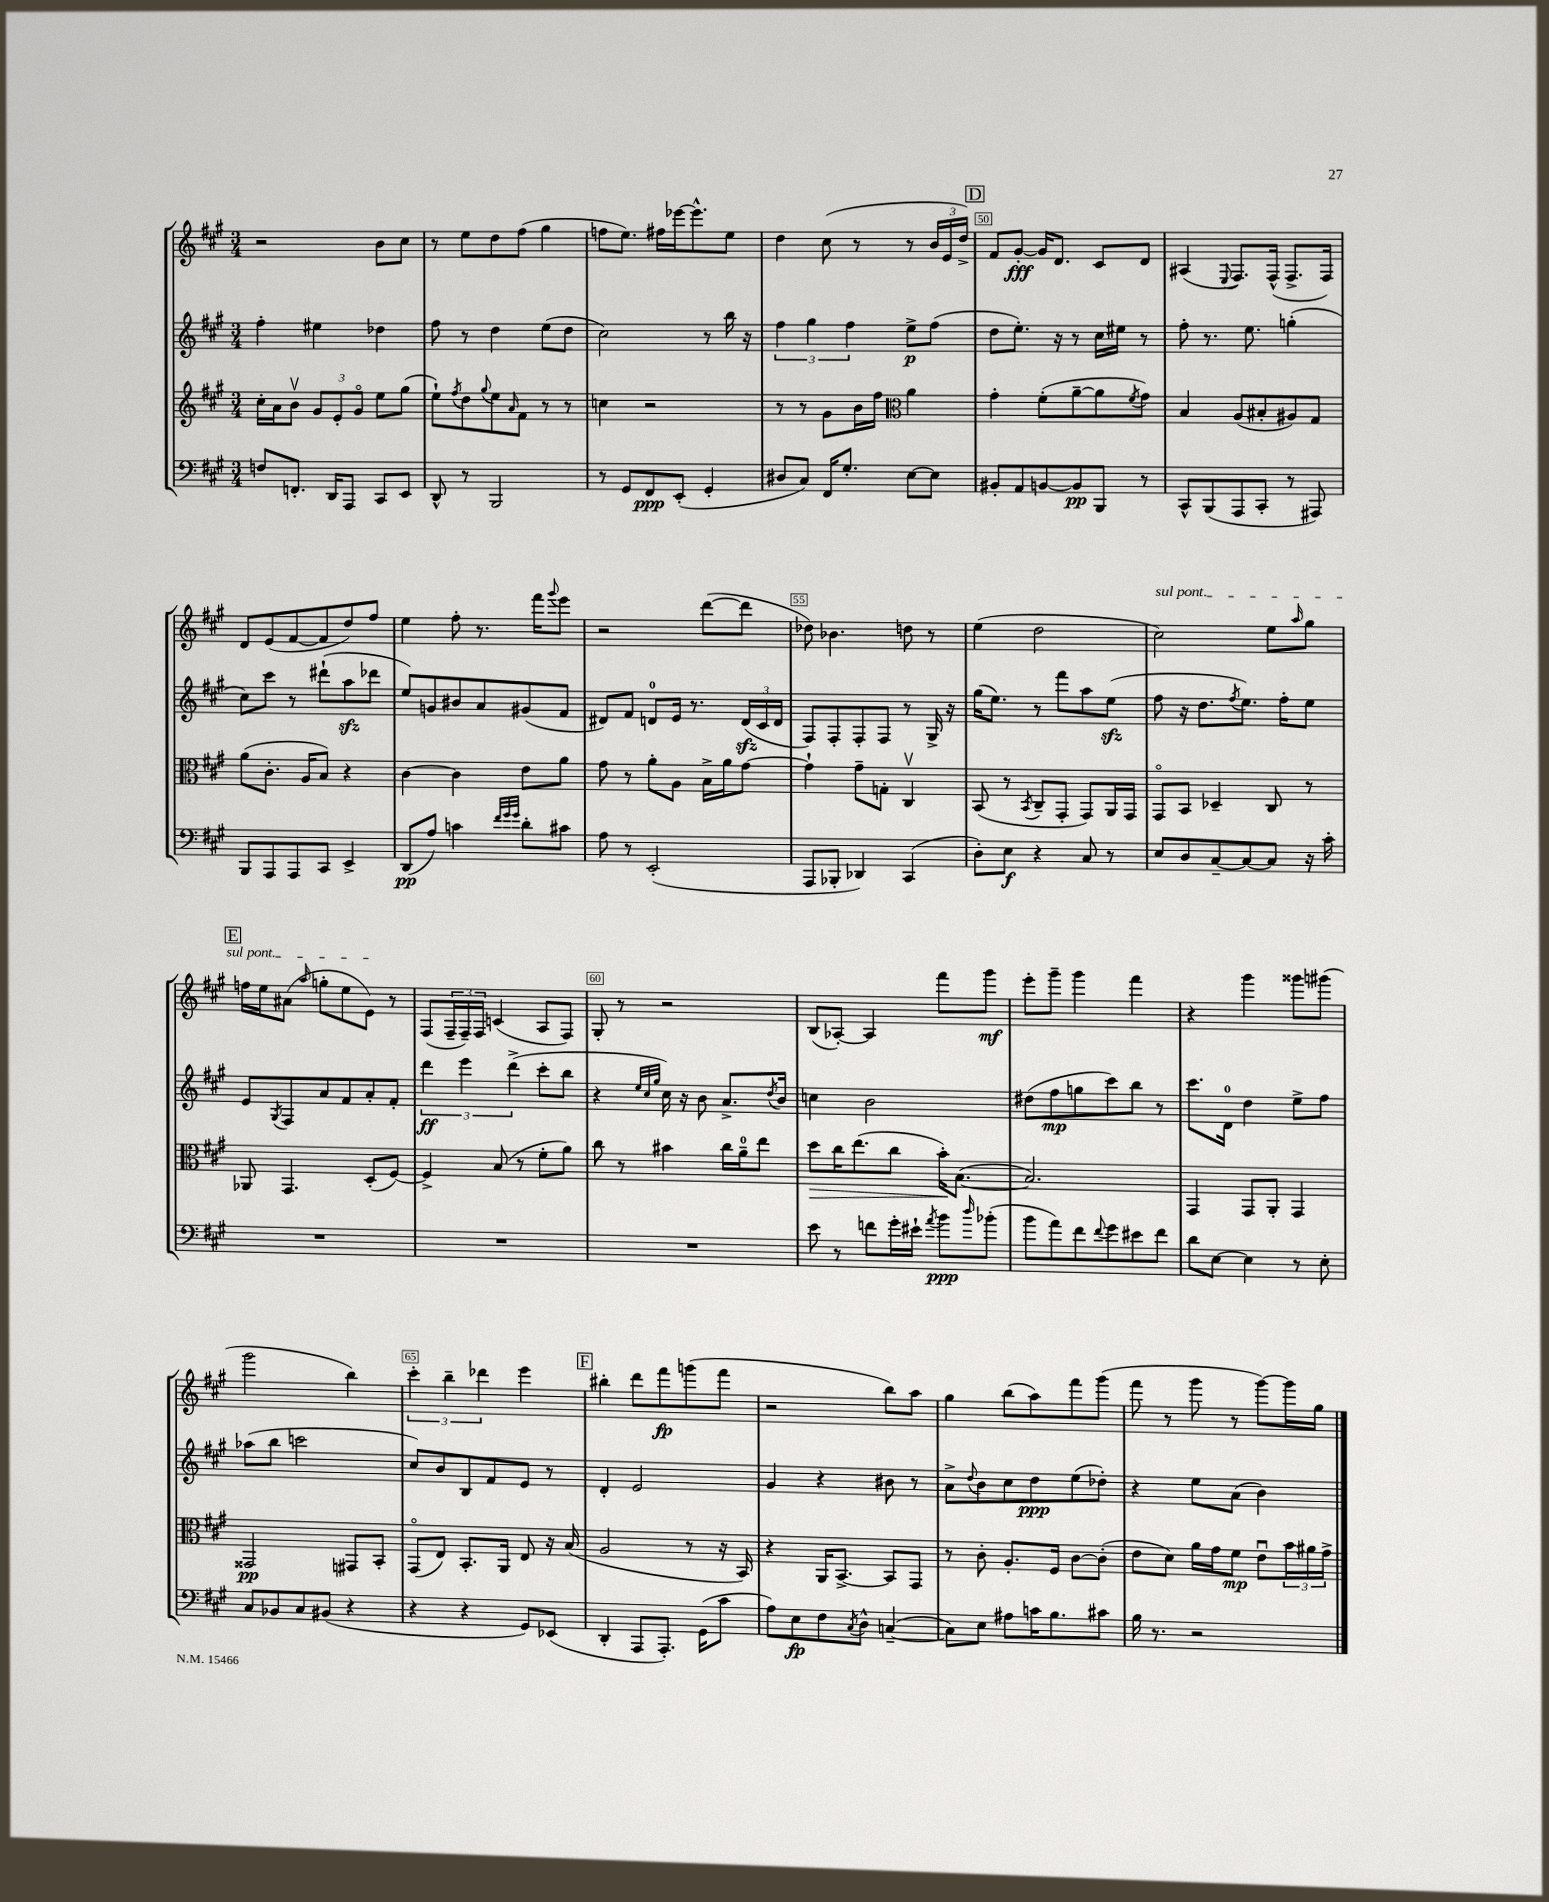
<<
\new StaffGroup <<
\new Staff = "s0" {
    \clef treble \key a \major \numericTimeSignature \time 3/4
    r2 b'8 cis''8 |
    r8 e''8 d''8 fis''8( gis''4 |
    f''8 e''8.) fis''16 ees'''16~ ees'''8.-^ e''8 |
    d''4 cis''8( r8 r8 \tuplet 3/2 { b'16 e'16 d''16->) } |
    \mark \markup { \box "D" } fis'8 gis'8~-.\fff gis'16 d'8. cis'8 d'8 |
    ais4( \appoggiatura { e8 } fis8.) fis16-^( fis8.-> fis16) |
    d'8 e'8( fis'8~ fis'8 d''8) fis''8 |
    e''4 fis''8-. r8. fis'''16 \appoggiatura { gis'''8 } e'''8 |
    r2 d'''8~( d'''8 |
    des''8) bes'4. d''8 r8 |
    e''4( d''2 |
    \once \override TextSpanner.bound-details.left.text = \markup { \italic "sul pont." } cis''2\startTextSpan) e''8 \grace { a''16 } gis''8 |
    \mark \markup { \box "E" } f''16 e''16 ais'8( \grace { a''16 } g''8-. e''8 e'8\stopTextSpan) r8 |
    fis8( \tuplet 3/2 { fis16-- fis16--) fis16 } c'4( a8 fis8) |
    gis8-. r8 r2 |
    b8( aes8~-.) aes4 fis'''8 gis'''8\mf |
    e'''8-. gis'''8-- gis'''4 fis'''4 |
    r4 gis'''4 gisis'''8 gis'''8( |
    gis'''2 b''4) |
    \tuplet 3/2 { cis'''4-. b''4-- des'''4 } e'''4 |
    \mark \markup { \box "F" } bis''4-. d'''8 fis'''8\fp g'''8( fis'''8 |
    r2 b''8) a''8 |
    gis''4 b''8( a''8) fis'''8 gis'''8( |
    fis'''8 r8 gis'''8 r8 gis'''8~) gis'''16 gis''16 \bar "|." |
}
\new Staff = "s1" {
    \clef treble \key a \major \numericTimeSignature \time 3/4
    fis''4-. eis''4 des''4 |
    fis''8 r8 d''4 e''8( d''8 |
    cis''2) r8 b''16 r16 |
    \tuplet 3/2 { fis''4 gis''4 fis''4 } e''8->\p fis''8( |
    \mark \markup { \box "D" } d''8 e''8.-.) r16 r8 cis''16 eis''16 r8 |
    fis''8-. r8. e''8. g''4-.( |
    cis''8) cis'''8 r8 dis'''8-!( a''8\sfz des'''8 |
    e''8) g'8 bis'8 a'8 gis'8( fis'8 |
    dis'8) fis'8 d'8-0 e'16 r8. \tuplet 3/2 { d'16\sfz( cis'16 d'16 } |
    fis8) fis8-. fis8-. fis8 r8 gis16-> r16 |
    gis''16( e''8.) r8 fis'''8 a''8 e''8\sfz( |
    fis''8 r16 d''8. \acciaccatura { fis''8 } e''8.) fis''16-. e''8 |
    \mark \markup { \box "E" } e'8 \acciaccatura { gis8 } fis8 a'8 fis'8 a'8-. fis'8-. |
    \tuplet 3/2 { d'''4\ff e'''4 d'''4->( } cis'''8-. b''8 |
    r4 \grace { e''32 cis''32 gis''32 } cis''16) r16 b'8 a'8.-> \acciaccatura { d''8 } b'16 |
    c''4 b'2 |
    dis''8( fis''8\mp g''8 cis'''8) b''8 r8 |
    cis'''8. d'16-0 d''4 e''8-> fis''8 |
    aes''8( b''8 c'''2 |
    cis''8) b'8 b8 fis'8 e'8 r8 |
    \mark \markup { \box "F" } d'4-. e'2 |
    gis'4 r4 bis'8 r8 |
    a'8-> \appoggiatura { d''8 } b'8 cis''8 d''8\ppp e''8( des''8-.) |
    r4 e''8 a'8( b'4) \bar "|." |
}
\new Staff = "s2" {
    \clef treble \key a \major \numericTimeSignature \time 3/4
    cis''16-. a'16 b'8\upbow \tuplet 3/2 { gis'8 e'8-. gis'8\flageolet } e''8 gis''8( |
    e''8-!) \acciaccatura { fis''8 } d''8 \appoggiatura { gis''8 } e''8 \grace { a'16 } fis'8 r8 r8 |
    c''4 r2 |
    r8 r8 gis'8 b'16 fis''16 \clef alto a'4 |
    \mark \markup { \box "D" } gis'4-. fis'8-.( a'8~-- a'8 \acciaccatura { fis'8 } gis'8) |
    b4 a8( bis8-. ais8) gis8 |
    a'8( cis'8.-. a16 b8) r4 |
    cis'4~ cis'4 e'8 a'8 |
    gis'8 r8 a'8-. a8 b16-> a'16 gis'8~ |
    gis'4-! gis'8-- g8-. cis4\upbow |
    b,8( r8 \acciaccatura { b,8 } cis8-- gis,8-. gis,8) a,16 gis,16 |
    gis,8\flageolet b,8 des4-- cis8 r8 |
    \mark \markup { \box "E" } aes,8 gis,4. d8-.( fis8~) |
    fis4-> b8( r8 fis'8-. a'8) |
    cis''8 r8 bis'4 cis''16 a'16-0-- e''8 |
    d''8\> cis''16 e''8.( cis''8 b'16-.\!) b8.~( |
    b2.) |
    gis,4 gis,8 a,8-. gis,4 |
    gisis,2\pp gis,8 b,8-. |
    gis,8\flageolet( e8) b,8.-. a,16 e8 r16 b16( |
    \mark \markup { \box "F" } a2 r8 r16 b,16) |
    r4 a,16 b,8.~-> b,8 gis,8 |
    r8 cis'8-. a8.-. fis16 cis'8~ cis'8-.( |
    e'8 d'8) a'16 gis'16 fis'8\mp e'8\downbow \tuplet 3/2 { b'16 ais'16 gis'16-> } \bar "|." |
}
\new Staff = "s3" {
    \clef bass \key a \major \numericTimeSignature \time 3/4
    f8 f,8.-. d,16 a,,8 cis,8 e,8 |
    d,8-^ r8 b,,2 |
    r8 gis,8 fis,8\ppp e,8-.( gis,4-. |
    dis8 cis8) fis,16 gis8.-. e8~ e8 |
    \mark \markup { \box "D" } bis,8-. a,8 b,8~ b,8\pp b,,8 r8 |
    cis,8-^ b,,8( a,,8 cis,8-. r8 ais,,8) |
    b,,8 a,,8 a,,8 cis,8 e,4-> |
    d,8\pp( a8) c'4 \grace { fis'32 gis'32 gis'32 } d'8-. cis'8 |
    a8 r8 e,2-.( |
    a,,8 bes,,8-. des,4) cis,4( |
    d8-.) e8\f r4 cis8 r8 |
    e8 d8 cis8~-- cis8~ cis8 r16 cis'16-. |
    \mark \markup { \box "E" } R2. |
    R2. |
    R2. |
    e'8 r8 f'8 gis'16-. eis'16-! \acciaccatura { a'8 } b'8\ppp \grace { d''16 } bes'8-.( |
    b'8 a'8) fis'8 \appoggiatura { fis'8 } gis'8 eis'8 fis'8 |
    d'8 e8~ e4 r8 e8-. |
    cis8 bes,8 cis8 bis,8( r4 |
    r4 r4 gis,8) ees,8( |
    \mark \markup { \box "F" } d,4-. a,,8 a,,8.-.) gis,16( cis'8 |
    a8) e8\fp fis8 \acciaccatura { cis8 } d8-^ c4~--( |
    c8) e8 ais8 c'16 b8. cis'8 |
    b16 r8. r2 \bar "|." |
}
>>
>>
\layout { \context { \Score currentBarNumber = #46 \override BarNumber.break-visibility = ##(#f #t #t) barNumberVisibility = #(every-nth-bar-number-visible 5) \override BarNumber.stencil = #(make-stencil-boxer 0.1 0.3 ly:text-interface::print) } }
